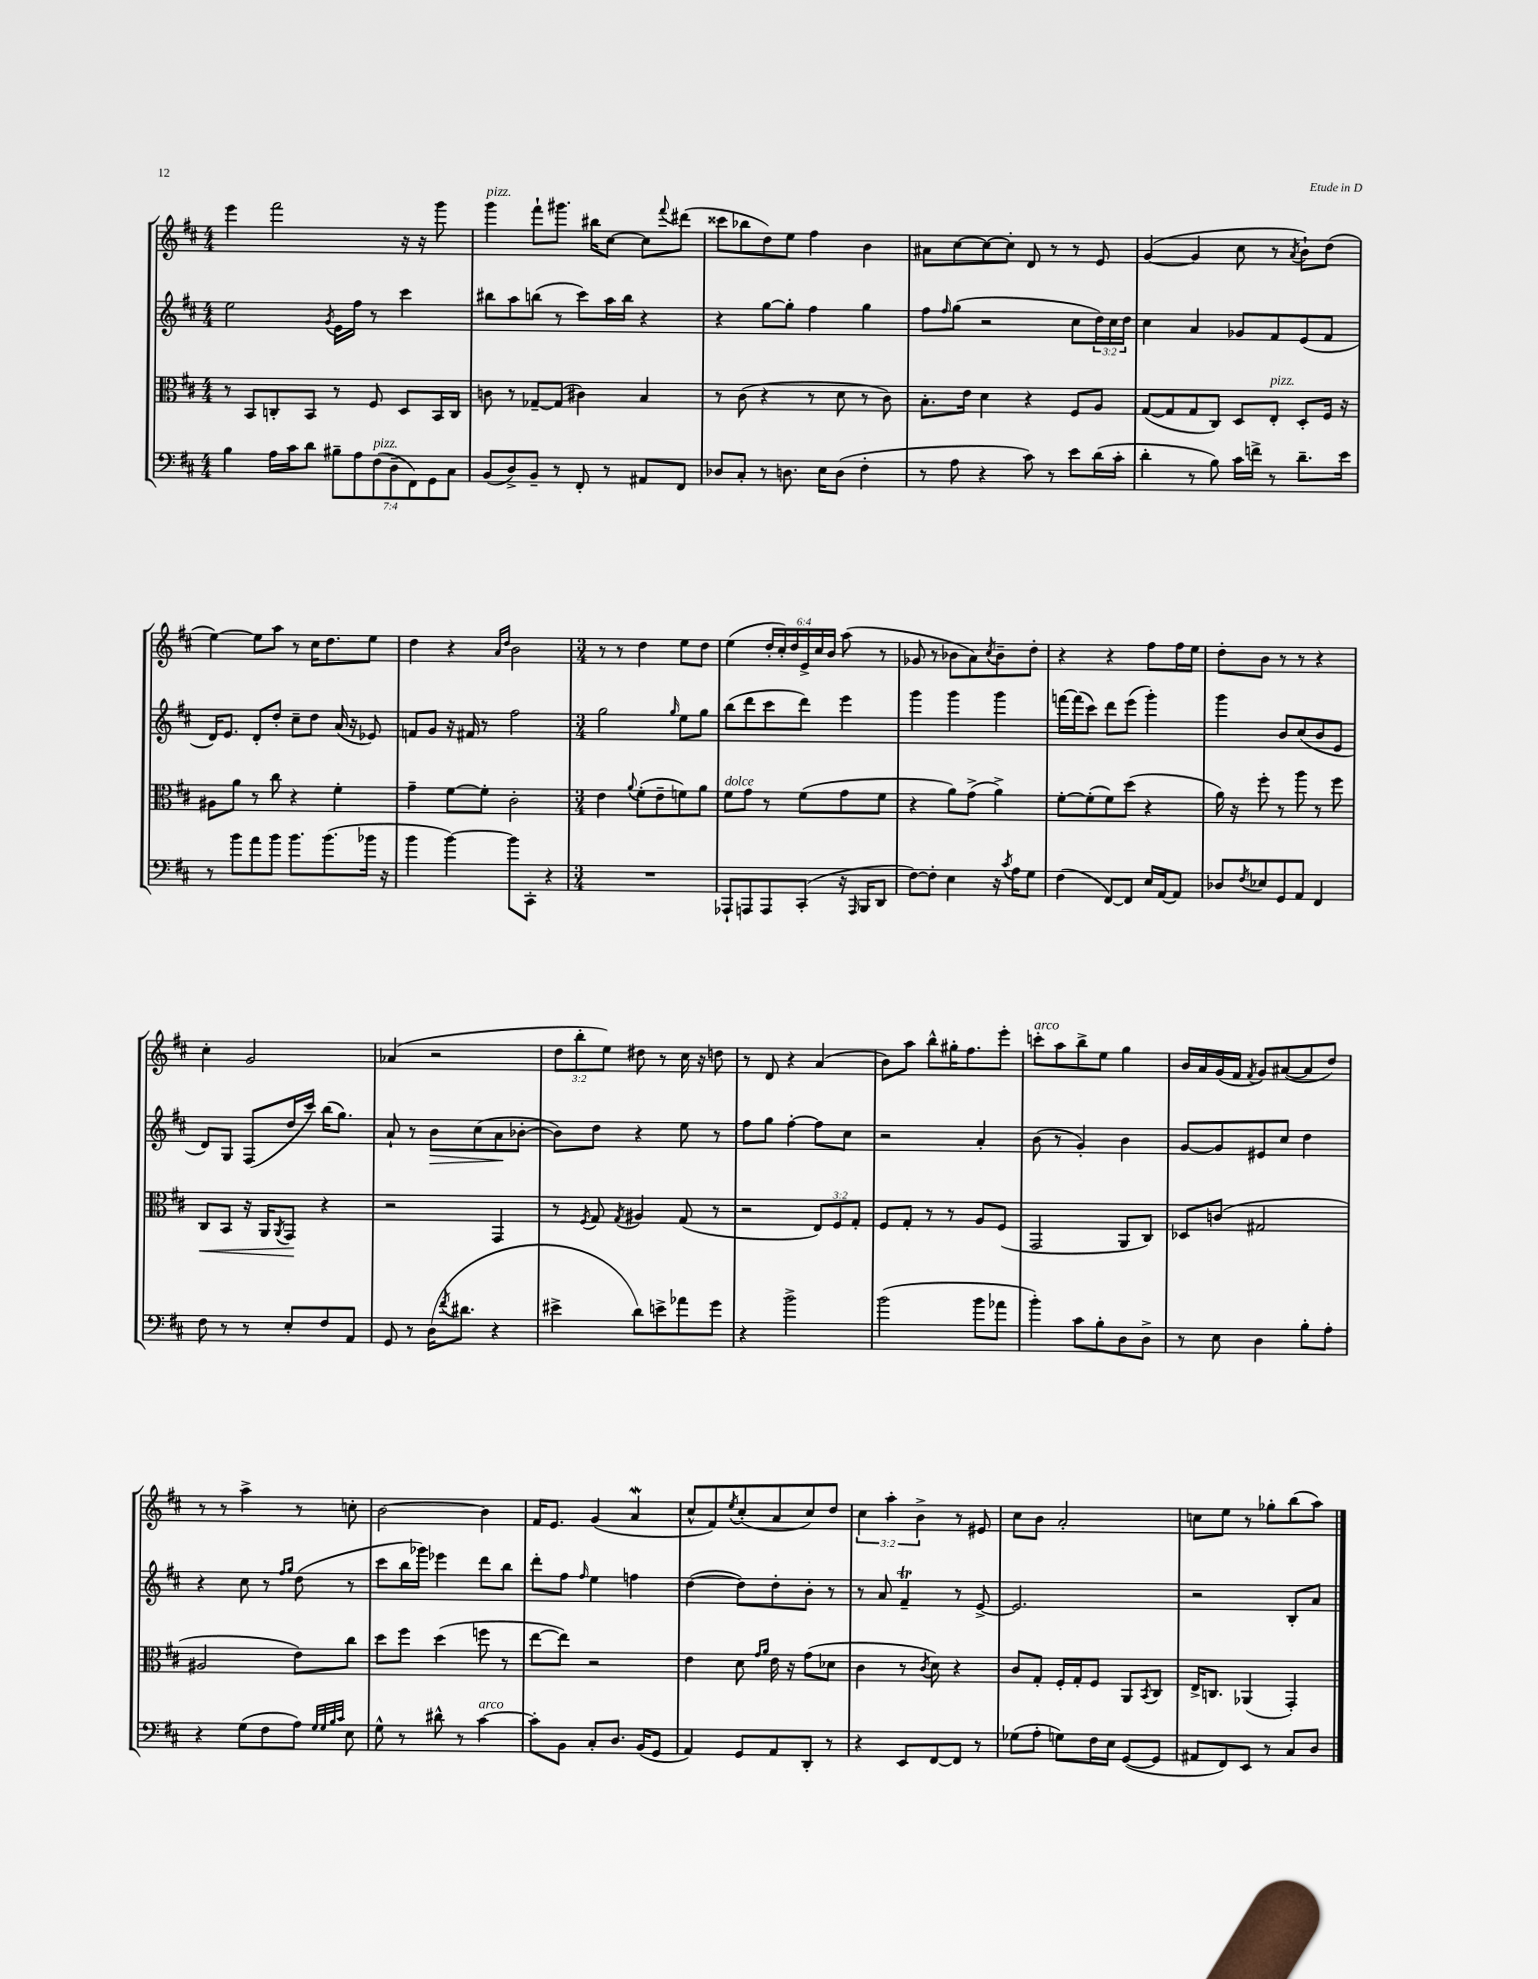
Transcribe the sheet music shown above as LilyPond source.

<<
\new StaffGroup <<
\new Staff = "s0" {
    \clef treble \key d \major \numericTimeSignature \time 4/4 \override Staff.TupletNumber.text = #tuplet-number::calc-fraction-text
    e'''4 fis'''2 r16 r16 g'''8 |
    g'''4^\markup { \italic "pizz." } fis'''8-! gis'''8. bis''16 cis''8~ cis''8 \appoggiatura { fis'''8 } dis'''8( |
    cisis'''8 bes''8 d''8) e''8 fis''4 b'4 |
    ais'8 cis''8~ cis''8~ cis''8-. d'8 r8 r8 e'8 |
    g'4~( g'4 cis''8 r8 \acciaccatura { a'8 } b'8-!) d''8( |
    e''4~) e''8 a''8 r8 cis''16 d''8. e''8 |
    d''4 r4 \grace { a'16 d''16 } b'2 |
    \numericTimeSignature \time 3/4 r8 r8 d''4 e''8 d''8 |
    e''4( \tuplet 6/4 { d''16-. cis''16-.) d''16 e'16-> cis''16 b'16 } a''8( r8 |
    ges'8 r8 bes'8 a'8) \acciaccatura { cis''8 } bes'8-- d''8-. |
    r4 r4 fis''8 fis''16 e''16 |
    d''8-. b'8 r8 r8 r4 |
    cis''4-. g'2 |
    aes'4( r2 |
    \tuplet 3/2 { d''8 b''8-. e''8) } dis''8 r8 cis''16 r16 d''8 |
    r8 d'8 r4 a'4( |
    b'8) a''8 b''8-^ gis''16-. fis''8. e'''8-. |
    c'''8-.^\markup { \italic "arco" } a''8 b''8-> e''8 g''4 |
    b'16 a'16 g'16( fis'16 \acciaccatura { fis'8 } g'8) ais'8~( ais'8 d''8) |
    r8 r8 a''4-> r8 c''8-. |
    b'2~ b'4 |
    fis'16 e'8. g'4( a'4\mordent |
    cis''8-^ fis'8) \acciaccatura { e''8 } cis''8-.( a'8 cis''8) d''8 |
    \tuplet 3/2 { cis''4 a''4-. b'4-> } r8 eis'8 |
    cis''8 b'8 a'2-. |
    c''8 e''8 r8 ges''8-. b''8( a''8) \bar "|." |
}
\new Staff = "s1" {
    \clef treble \key d \major \numericTimeSignature \time 4/4 \override Staff.TupletNumber.text = #tuplet-number::calc-fraction-text
    e''2 \acciaccatura { g'8 } e'16 fis''16 r8 cis'''4 |
    bis''8 a''8 b''8( r8 cis'''8) a''16 b''16 r4 |
    r4 g''8~ g''8-. fis''4 g''4 |
    fis''8 \grace { fis''16 } g''8( r2 cis''8 \tuplet 3/2 { d''16) cis''16 d''16 } |
    cis''4 a'4 ges'8 fis'8 e'8( fis'8 |
    d'16) e'8. d'8-. d''8-. cis''8-- d''8 a'16( r16 ees'8) |
    f'8 g'8 r16 fis'16 r8 fis''2 |
    \numericTimeSignature \time 3/4 g''2 \grace { g''16 } e''8 g''8 |
    b''8( d'''8 cis'''8 d'''8) e'''4 |
    g'''4 g'''4 g'''4 |
    f'''16~ f'''16( cis'''8) d'''8 e'''8( g'''4-.) |
    g'''4 b'8 cis''8( b'8 e'8 |
    d'8) g8 fis8( d''16 cis'''16) b''16( g''8.) |
    a'8-! r8 b'8\> cis''8( a'8\! bes'8~-. |
    bes'8) d''8 r4 e''8 r8 |
    fis''8 g''8 fis''4~-. fis''8 cis''8 |
    r2 a'4-. |
    b'8( r8 g'4-.) b'4 |
    g'8~ g'8 eis'8 cis''8 d''4 |
    r4 cis''8 r8 \grace { fis''16 g''16 } d''8( r8 |
    cis'''8 b''16 ges'''16) ees'''4 d'''8 b''8 |
    d'''8-. fis''8 \grace { fis''16 } e''4 f''4 |
    d''4~( d''8) d''8-. b'8-. r8 |
    r8 a'8 fis'4--\trill r8 e'8~-> |
    e'2. |
    r2 b8-. a'8 \bar "|." |
}
\new Staff = "s2" {
    \clef alto \key d \major \numericTimeSignature \time 4/4 \override Staff.TupletNumber.text = #tuplet-number::calc-fraction-text
    r8 b,8 c8-. b,8 r8 fis8 d8 b,16 c16 |
    c'8 r8 ges8~-- ges8( cis'4) b4 |
    r8 cis'8( r4 r8 d'8 r8 cis'8) |
    b8.-. e'16 d'4 r4 fis8 a8 |
    g8~( g8 g8 cis8) d8 e8-.^\markup { \italic "pizz." } d8-. fis16 r16 |
    ais8 a'8 r8 cis''8 r4 fis'4-. |
    g'4-- fis'8~ fis'8-. cis'2-. |
    \numericTimeSignature \time 3/4 e'4 \appoggiatura { a'8 } fis'8-.( e'8-- f'8) a'8 |
    fis'8^\markup { \italic "dolce" } g'8 r8 fis'8( g'8 fis'8 |
    r4 a'8) g'8->( a'4->) |
    fis'8~-. fis'8-.( fis'8) d''8( r4 |
    a'16) r16 fis''8-. r8 a''8 r8 fis''8 |
    cis8\< b,8 r16 a,16 \acciaccatura { a,8 } g,8\! r4 |
    r2 g,4 |
    r8 \acciaccatura { fis8 } g8 \acciaccatura { g8 } ais4 g8( r8 |
    r2 \tuplet 3/2 { e8) fis8 g8-. } |
    fis8 g8-. r8 r8 a8 fis8( |
    g,2 a,8 cis8) |
    des8 c'8( gis2 |
    ais2 e'8) cis''8 |
    d''8 fis''8 d''4( f''8 r8 |
    e''8~ e''8) r2 |
    e'4 d'8 \grace { g'16 a'16 } e'16 r16 g'8( des'8 |
    cis'4 r8 \acciaccatura { cis'8 } d'8) r4 |
    cis'8 g8-. fis16-. g16-. fis8 a,8 \acciaccatura { b,8 } cis8 |
    e16-> c8. aes,4( g,4-.) \bar "|." |
}
\new Staff = "s3" {
    \clef bass \key d \major \numericTimeSignature \time 4/4 \override Staff.TupletNumber.text = #tuplet-number::calc-fraction-text
    b4 a16 cis'16 d'8 \tuplet 7/4 { bis8-- a8 fis8^\markup { \italic "pizz." }( d8-- fis,8) g,8 cis8 } |
    b,8( d8->) b,8-- r8 fis,8-. r8 ais,8 fis,8 |
    des8 cis8-. r8 d8. e16 d8( fis4-. |
    r8 a8 r4 cis'8) r8 e'8 d'16( cis'16-. |
    d'4-. r8 b8) cis'16 f'16-> r8 d'8.-- e'16 |
    r8 b'8 a'8 b'8 b'8. b'8.( bes'16 r16 |
    b'4 b'4~) b'8 cis,8-. r4 |
    \numericTimeSignature \time 3/4 R2. |
    aes,,8-! a,,8 a,,8 cis,8-.( r16 \grace { a,,16 } b,,16 d,8 |
    fis8~) fis8-. e4 r16 \acciaccatura { cis'8 } a16 g8 |
    fis4( fis,8~) fis,8 e16 a,16~ a,8 |
    des8 \acciaccatura { fis8 } ees8 g,8 a,8 fis,4 |
    fis8 r8 r8 e8-. fis8 a,8 |
    g,8 r8 d16( \acciaccatura { fis'8 } dis'8. r4 |
    eis'4-> d'8) e'8-> aes'8 g'8 |
    r4 b'2-> |
    b'2( b'8 aes'8 |
    b'4-.) cis'8 b8-. d8 d8-> |
    r8 e8 d4 b8-. a8-. |
    r4 g8( fis8 a8) \grace { g32 g32 b32 cis'32 } e8 |
    g8-^ r8 dis'8-^ r8 cis'4~^\markup { \italic "arco" } |
    cis'8-. b,8 cis8-. d8. b,16( g,8 |
    a,4) g,8 a,8 d,8-. r8 |
    r4 e,8 fis,8~ fis,8 r8 |
    ges8( a8-. g8) fis16 e16 g,8~( g,8 |
    ais,8 fis,8) e,8 r8 cis8 d8 \bar "|." |
}
>>
>>
\layout { \context { \Score \remove "Bar_number_engraver" } }
